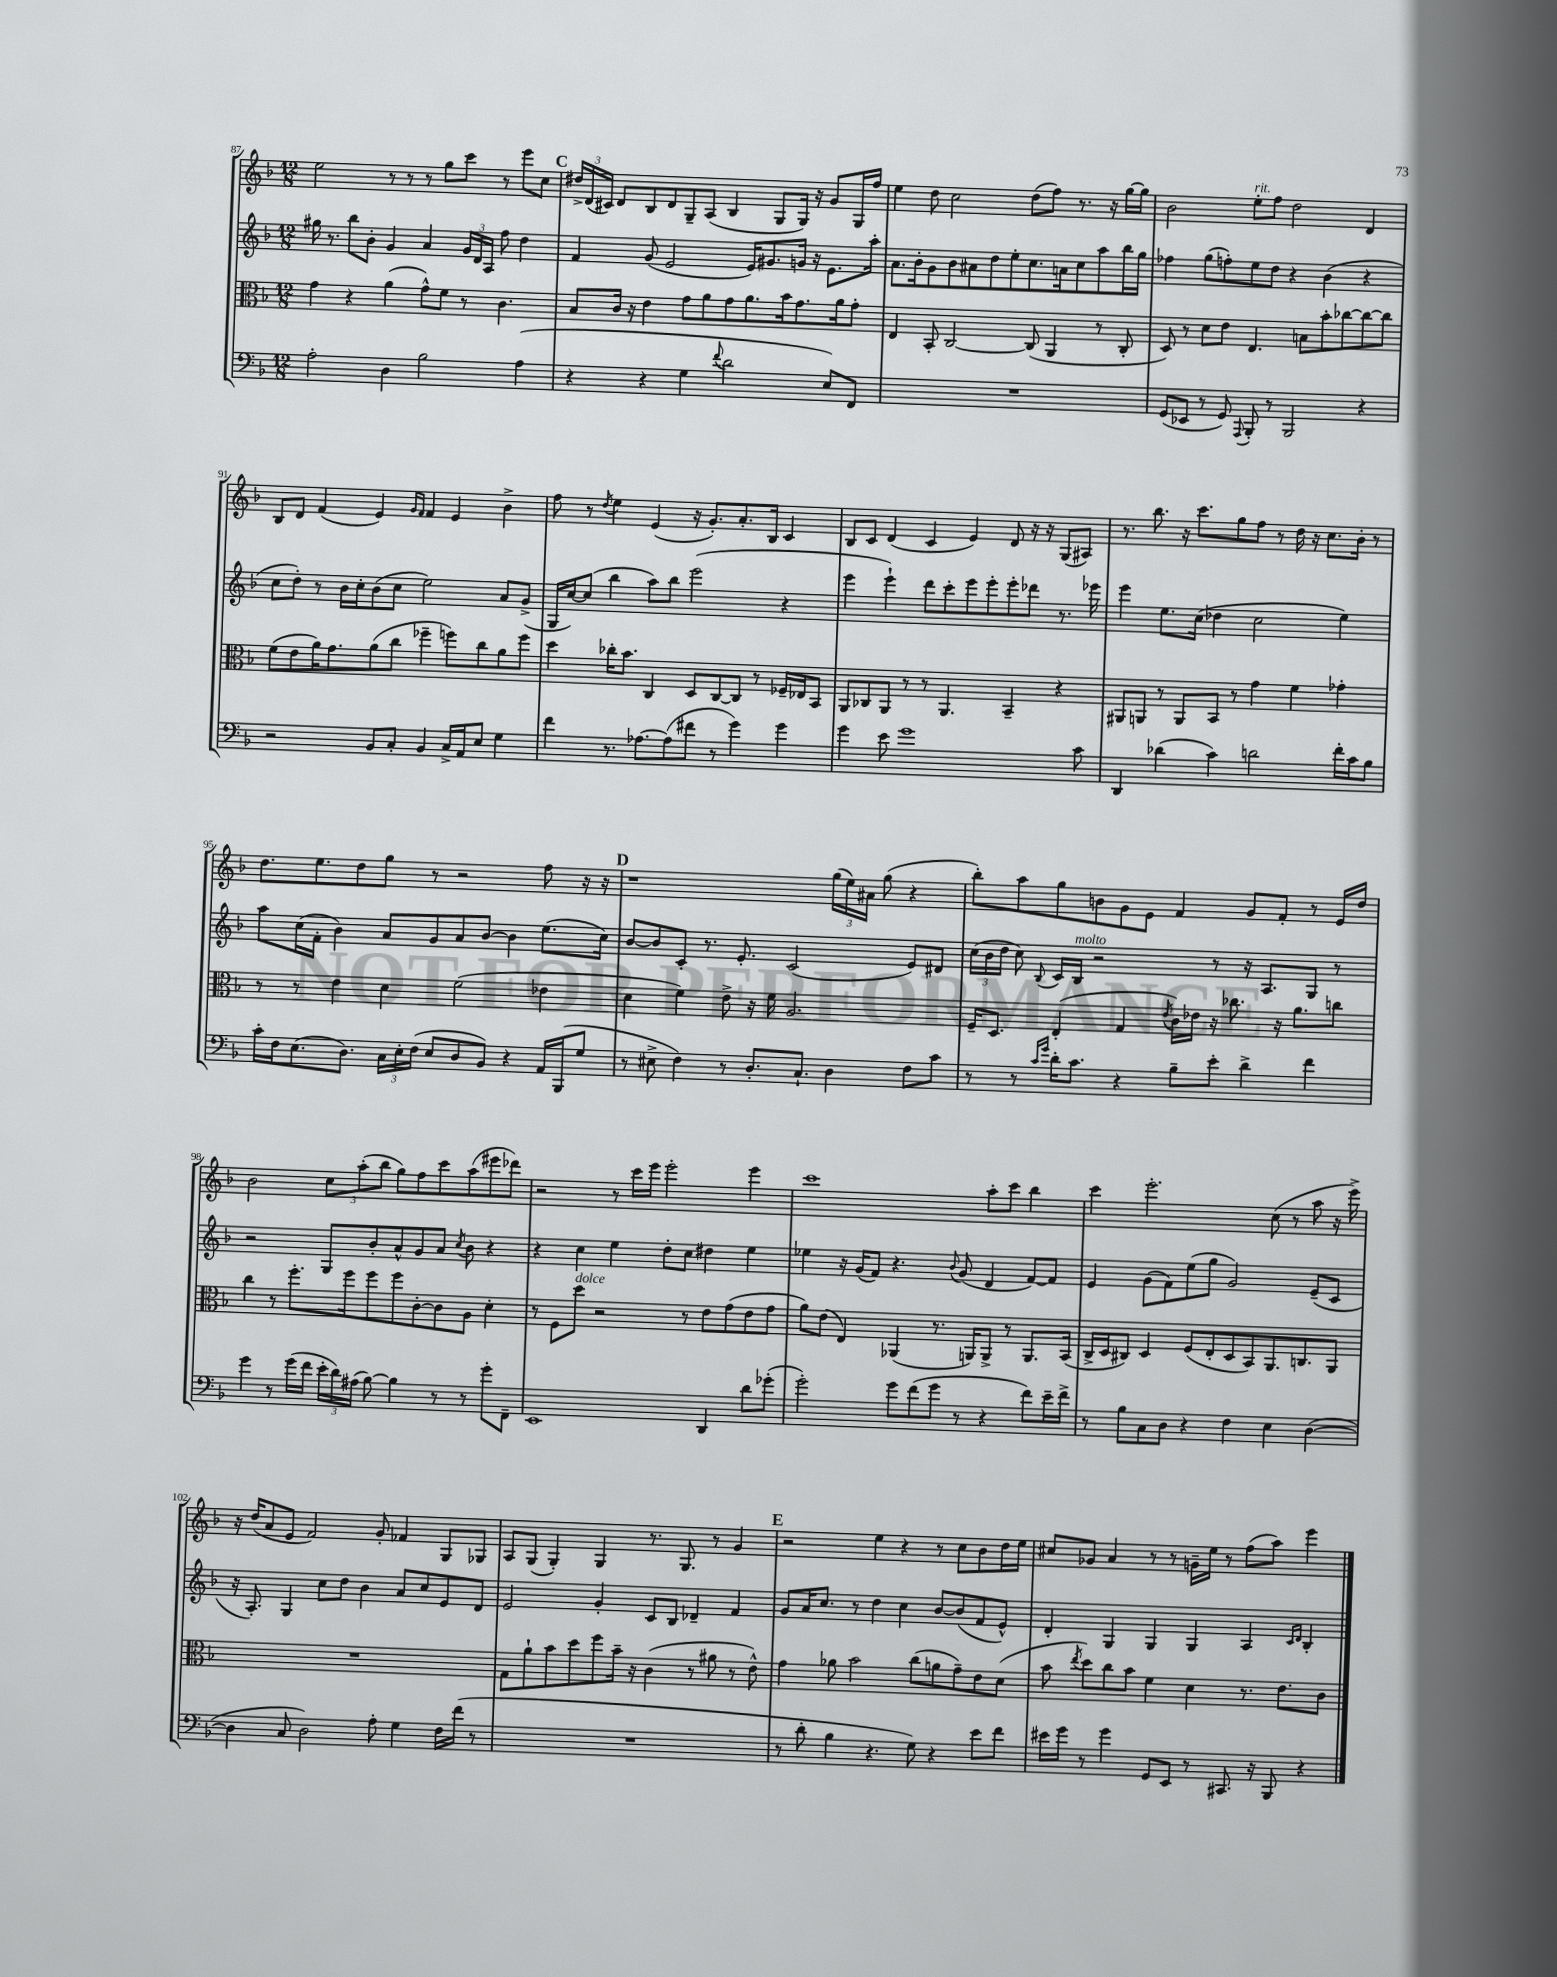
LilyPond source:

<<
\new StaffGroup <<
\new Staff = "s0" {
    \clef treble \key f \major \numericTimeSignature \time 12/8
    \autoBeamOff e''2 r8 r8 r8 g''8[ c'''8] r8 e'''8[ c''8] |
    \mark \markup { \bold "C" } \tuplet 3/2 { dis''16[-> d'16( cis'16]) } d'8[ bes8 d'8 g8-- a8]( bes4 g8[ g16]) r16 g'8[ g16 f''16] |
    e''4 d''8 c''2 d''8[( f''8]) r8. r16 g''16[~ g''16] |
    bes'2 e''8[-.^\markup { \italic "rit." } f''8] d''2 d'4 |
    bes8[ d'8] f'4( e'4) \grace { g'16[ f'16] } f'4 e'4 bes'4-> |
    f''8 r8 \acciaccatura { d''8 } e''4 e'4( r16 g'8.[-.) a'8.-. bes16] c'4 |
    bes8[ c'8] d'4( c'4 e'4) d'8 r16 r16 g8[( ais8]) |
    r8. bes''8. r16 c'''8.[ g''8 f''8] r8 d''16 r16 c''8.[ bes'16]-. r8 |
    d''8.[ e''8. d''8 g''8] r8 r2 f''8 r16 r16 |
    \mark \markup { \bold "D" } r1 \tuplet 3/2 { g''16[( e''16) ais'16] } g''8( r4 |
    bes''8[-.) a''8 g''8 b'8 g'8 e'8] f'4 g'8[ f'8]-. r8 e'16[ d''16] |
    bes'2 \tuplet 3/2 { c''8[ a''8-.( bes''8] } g''8[) f''8 c'''8 a''8( eis'''8 des'''8]) |
    r2 r8 c'''16[ e'''16] e'''2-. e'''4 |
    c'''1 a''8[-. c'''8] bes''4 |
    c'''4 e'''2.-. c''8( r8 a''8 r16 e'''16->) |
    r16 d''16[( a'8 e'8] f'2) g'8-. fes'4 g8[ ges8] |
    a8[ g8]( g4-.) g4 r8. g8. r8 g'4 |
    \mark \markup { \bold "E" } r2 e''4 r4 r8 c''8[ bes'8 d''16 e''16] |
    cis''8[ ges'8] a'4 r8 r8 g'16[-- e''16] r8 f''8[( a''8]) e'''4 \bar "|." |
}
\new Staff = "s1" {
    \clef treble \key f \major \numericTimeSignature \time 12/8
    \autoBeamOff gis''16 r8. bes''8[ bes'8]-. g'4 a'4 \tuplet 3/2 { g'16[ d'16 a16] } f''8 d''4 |
    \mark \markup { \bold "C" } f'4 g'8( e'2 e'16[) gis'8. g'16] r16 e'8.[ a''16]-. |
    a'8.[ bes'16-. g'8 bes'8 ais'8 d''8 e''8-. c''8. a'16 c''8 a''8 bes''16 g''16] |
    fes''4 g''8[( f''8-.) e''8 d''8] r4 bes'4( r4 |
    c''8[ d''8]-.) r8 bes'16[ c''16-. bes'8( c''8] e''2) a'8[ g'8]->( |
    g16[ c''16~) c''8]( bes''4 a''8[) bes''8] e'''2( r4 |
    e'''4 e'''4-!) d'''8[ c'''8-. e'''8 e'''8-. e'''8-. des'''8] r8. ees'''16 |
    e'''4 e''8.[ c''16]( des''4 c''2 e''4) |
    a''8[ c''16( f'16]-. bes'4) a'8[ g'8 a'8 bes'8]~ bes'4 e''8.[( c''16]) |
    \mark \markup { \bold "D" } bes'8[~ bes'8 c'8]-. r8. e'8.-. c'2( e'8[) dis'8] |
    \tuplet 3/2 { c''16[( bes'16 d''16] } c''8) \appoggiatura { bes8 } c'16[ bes16]^\markup { \italic "molto" } r2 r8 r16 a8.[ g8] r8 |
    r2 g8[ bes'8-. a'8-^ g'8 a'8] \acciaccatura { c''8 } bes'8 r4 |
    r4 c''4 e''4 d''8[-. c''8] dis''4 e''4 |
    ees''4 r16 g'16[( f'8]) r4. \appoggiatura { bes'8 } g'8( d'4 f'8[~) f'8] |
    e'4 g'8[( f'8) e''8( g''8] g'2) e'8[--( c'8] |
    r16 a8.-.) g4 c''8[ d''8] bes'4 a'8[ c''8 e'8 d'8] |
    e'2 g'4-. c'8[ bes8] des'4-- f'4 |
    \mark \markup { \bold "E" } g'8[ a'16 c''8.] r8 d''4 c''4 bes'8[~ bes'8( f'8 e'8]-^) |
    d'4-. g4 g4 g4 a4 \grace { c'16[ d'16] } bes4-. \bar "|." |
}
\new Staff = "s2" {
    \clef alto \key f \major \numericTimeSignature \time 12/8
    \autoBeamOff g'4 r4 a'4( g'8[-^) f'8] r8 c'4. |
    \mark \markup { \bold "C" } bes8[ c'16] r16 e'4 g'8[ a'8 g'8 a'8. bes'16 g'8. a'16 g'8]-. |
    e4 bes,8-. c2~ c8( a,4 r8 c8-. |
    d8) r8 d'8[ e'8] e4. b8[ bes'8-. ces''8~ ces''8~ ces''8] |
    f'8[( e'8 a'16) g'8. a'8( c''8] fes''4-- f''8[) c''8 a'8 f''8] |
    d''4 ces''16[-. bes'8.] c4 d8[ c8~ c8] r8 fes16[-- ees16 bes,8] |
    a,8[ ces8 a,8] r8 r8 a,4. bes,4-- r4 |
    ais,8[ a,8] r8 a,8[ bes,8] r8 g'4 f'4 ges'4-. |
    r8 r8 e'4 d'4 f'2( ees'4 |
    \mark \markup { \bold "D" } d'4 f'4) e'8-> r16 f'16 a2. |
    f16[-- d8.] e4-.( g4 \acciaccatura { e'8 } c'16[) ees'16] r16 ces''8. r16 a'8.[ c''8] |
    c''4 r8 f''8.[-. f''16 f''8 f''8 c'8~-. c'8 a8] d'4-. |
    r8 f8[ d''8]^\markup { \italic "dolce" } r2 r8 e'8[ g'8( e'8 g'8] |
    a'8[) e'8]( e4) aes,4( r8. a,16[) a,8]-> r8 a,8.[ bes,16]( |
    c16[-> d16 cis8]) d4 f8[( e8-. d8 bes,8) a,8. c8. a,8] |
    R1. |
    g8[ a'8-! bes'8 d''8 f''8 bes'16]-- r16 c'4( r8 ais'8 r8 e'8-^) |
    \mark \markup { \bold "E" } g'4 aes'8 bes'2 c''8[( a'8 g'8--) e'8 d'8]( |
    bes'8 \acciaccatura { e''8 } d''8[) c''8 bes'8] f'4 d'4 r8. e'8.[ c'8] \bar "|." |
}
\new Staff = "s3" {
    \clef bass \key f \major \numericTimeSignature \time 12/8
    \autoBeamOff a2-. d4 bes2 a4( |
    \mark \markup { \bold "C" } r4 r4 g4 \appoggiatura { f'8 } d'2 e8[) f,8] |
    R1. |
    g,8[( ees,8] r8 g,8) \appoggiatura { a,,8 } bes,,8-. r8 bes,,2 r4 |
    r2 bes,8[ c8]-. bes,4 c16[-> a,16 e8] g4 |
    f'4 r8. aes8.[~ aes8( fis'8] r8 g'4) g'4 |
    g'4 e'8 g'1 c'8 |
    d,4 des'4( c'4) d'2 f'16[-. c'16 bes8] |
    c'16[-. f16 e8.( d8.]) \tuplet 3/2 { c16[ e16-. f16]( } e8[ d8 bes,8]) r4 a,16[ bes,,16( g8] |
    \mark \markup { \bold "D" } r8 eis8-> f4) r8 d8.[-. c8.]-! d4 f8[ c'8] |
    r8 r8 \grace { c'16[ g'16] } d'16[-. c'8.] r4 bes8[-- e'8]-. d'4-> f'4 |
    g'4 r8 g'16[( f'16] \tuplet 3/2 { e'16[-. d'16) ais16]( } bes8~) bes4 r8 r8 g'8[-. f,8]-- |
    e,1 d,4 d'8[ ges'8]-.( |
    g'2-.) g'8[ f'8( g'8] r8 r4 f'8[) e'16-- f'16]-> |
    r8 bes8[ c8 d8] r4 f4 e4 d4~( |
    d4 c8 d2) a8-. g4 f16[ f'16]( r8 |
    R1. |
    \mark \markup { \bold "E" } r8 d'8-. bes4 r4. g8) r4 e'8[ f'8] |
    eis'16[ g'16] r8 g'4 g,8[ e,8] r8 cis,8. r16 bes,,8 r4 \bar "|." |
}
>>
>>
\layout { \context { \Score currentBarNumber = #87 } }
